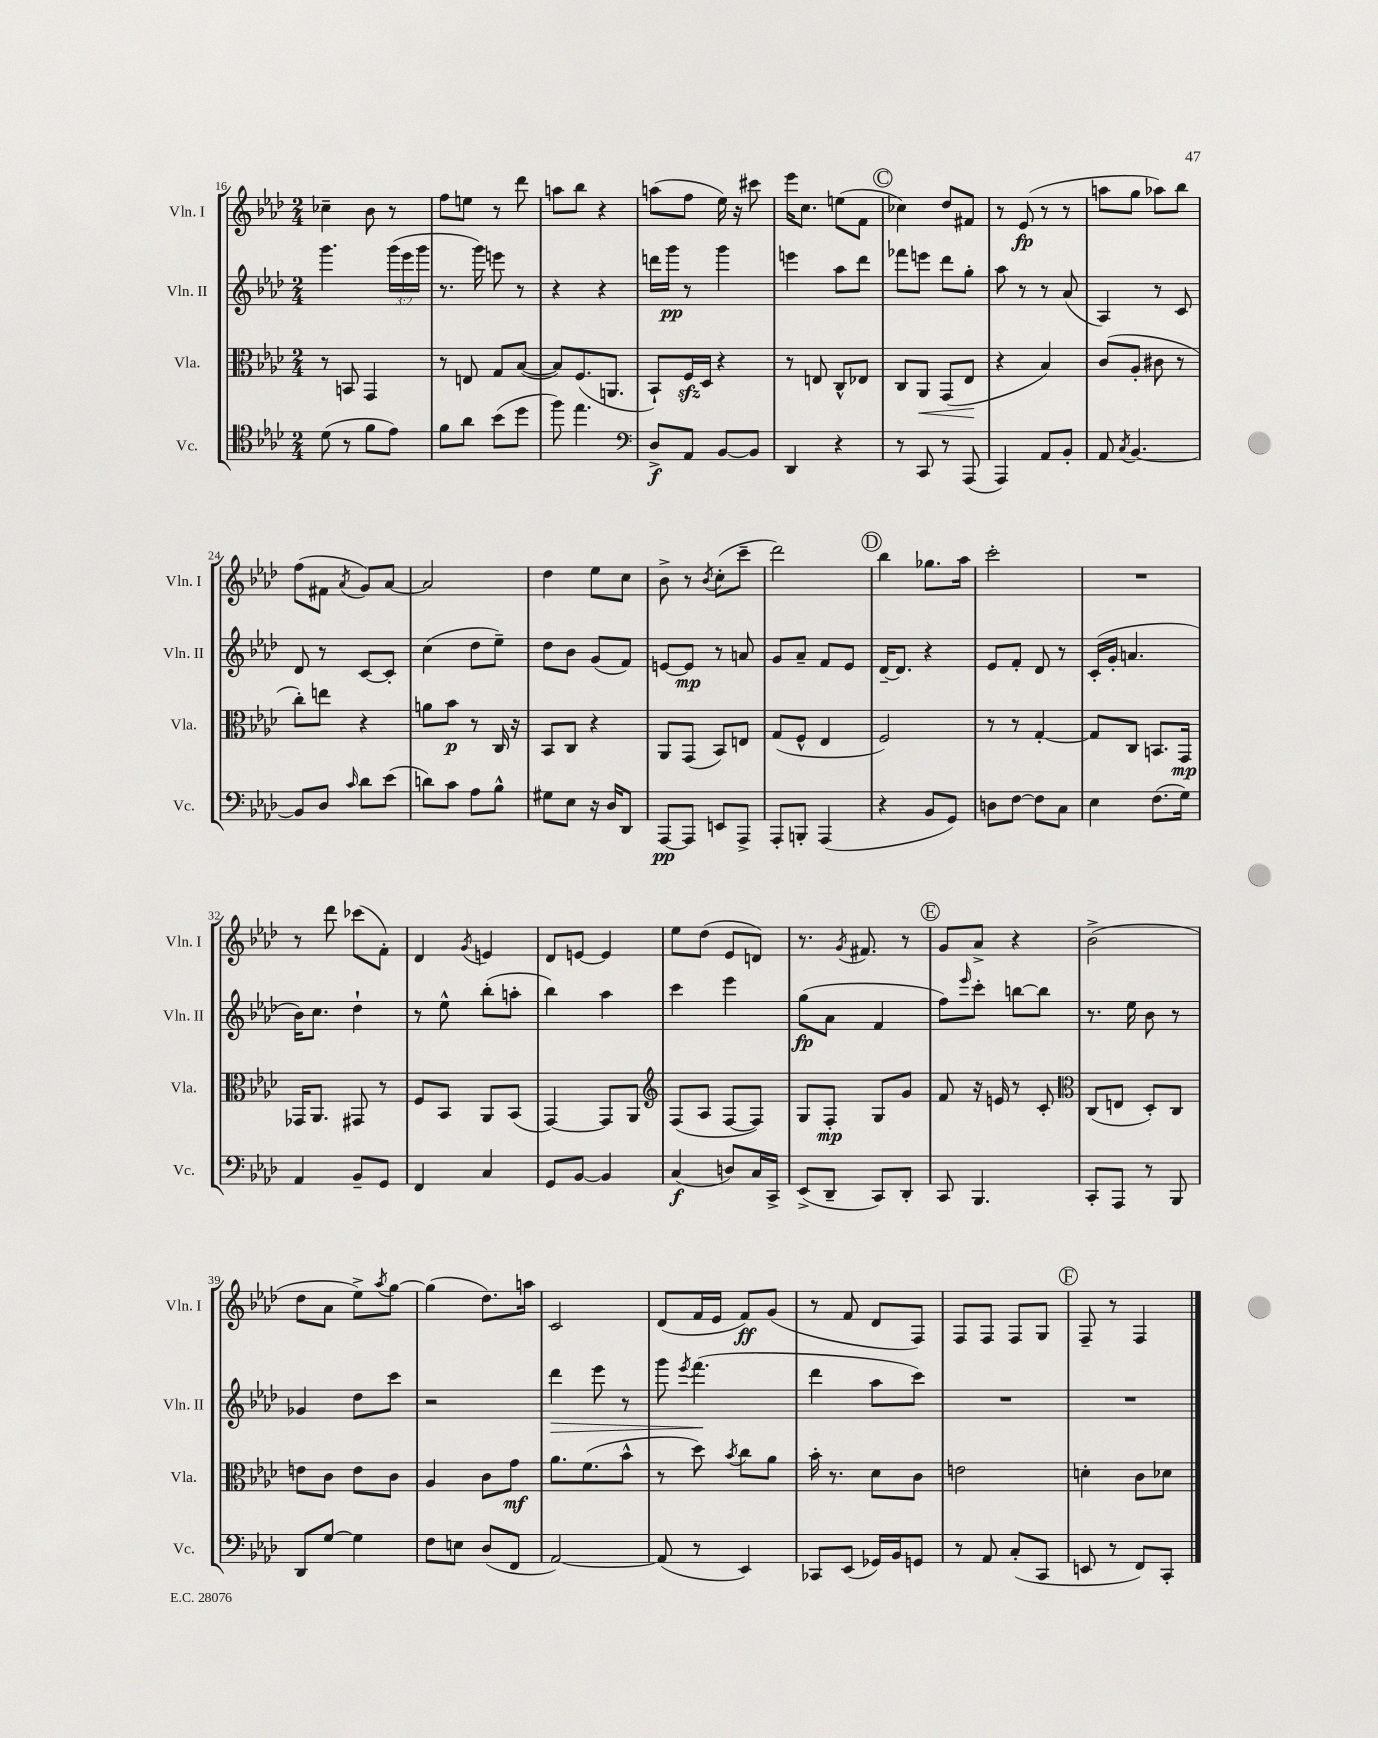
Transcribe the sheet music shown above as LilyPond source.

<<
\new StaffGroup <<
\new Staff = "s0" \with { instrumentName = "Vln. I" shortInstrumentName = "Vln. I" } {
    \clef treble \key aes \major \numericTimeSignature \time 2/4
    ces''4-- bes'8 r8 |
    f''8 e''8 r8 des'''8 |
    a''8 bes''8 r4 |
    a''8( f''8 ees''16) r16 cis'''8 |
    ees'''16 c''8. e''8( f'8 |
    \mark \markup { \circle "C" } ces''4) des''8 fis'8 |
    r8 ees'8\fp( r8 r8 |
    a''8 g''8 aes''8) bes''8 |
    f''8( fis'8 \acciaccatura { aes'8 } g'8) aes'8~ |
    aes'2 |
    des''4 ees''8 c''8 |
    bes'8-> r8 \acciaccatura { bes'8 } c''8-.( c'''8-- |
    des'''2) |
    \mark \markup { \circle "D" } bes''4 ges''8. aes''16 |
    c'''2-. |
    R2 |
    r8 des'''8 ces'''8( f'8-.) |
    des'4 \acciaccatura { g'8 } e'4 |
    des'8 e'8~ e'4 |
    ees''8 des''8( ees'8 d'8) |
    r8. \acciaccatura { g'8 } fis'8. r8 |
    \mark \markup { \circle "E" } g'8 aes'8-> r4 |
    bes'2->( |
    des''8 aes'8 ees''8->) \acciaccatura { aes''8 } g''8~ |
    g''4( des''8.) a''16 |
    c'2 |
    des'8( f'16 ees'16 f'8\ff) g'8( |
    r8 f'8 des'8 f8) |
    f8 f8 f8 g8 |
    \mark \markup { \circle "F" } f8-- r8 f4 \bar "|." |
}
\new Staff = "s1" \with { instrumentName = "Vln. II" shortInstrumentName = "Vln. II" } {
    \clef treble \key aes \major \numericTimeSignature \time 2/4 \override Staff.TupletNumber.text = #tuplet-number::calc-fraction-text
    g'''4. \tuplet 3/2 { g'''16( ees'''16 g'''16 } |
    r8. g'''16) e'''8 r8 |
    r4 r4 |
    d'''16 g'''16\pp r8 g'''4 |
    e'''4 aes''8 des'''8 |
    \mark \markup { \circle "C" } fes'''8 e'''8 des'''8 g''8-. |
    aes''8 r8 r8 aes'8( |
    aes4) r8 c'8 |
    des'8 r8 c'8~ c'8-. |
    c''4( des''8 ees''8--) |
    des''8 bes'8 g'8( f'8) |
    e'8~ e'8\mp r8 a'8 |
    g'8 aes'8-- f'8 ees'8 |
    \mark \markup { \circle "D" } des'16~-- des'8. r4 |
    ees'8 f'8-. des'8 r8 |
    c'16-.( g'16-. a'4. |
    bes'16) c''8. des''4-! |
    r8 ees''8-^ bes''8-.( a''8-. |
    bes''4) aes''4 |
    c'''4 ees'''4 |
    g''8\fp( aes'8 f'4 |
    \mark \markup { \circle "E" } f''8) \grace { ees'''16 } c'''8-. b''8~ b''8 |
    r8. ees''16 bes'8 r8 |
    ges'4 des''8 c'''8 |
    r2 |
    des'''4\> ees'''8 r8 |
    g'''8 \acciaccatura { ees'''8 } f'''4.\!( |
    des'''4 aes''8 c'''8) |
    R2 |
    \mark \markup { \circle "F" } R2 \bar "|." |
}
\new Staff = "s2" \with { instrumentName = "Vla." shortInstrumentName = "Vla." } {
    \clef alto \key aes \major \numericTimeSignature \time 2/4
    r8 b,8 g,4 |
    r8 e8 g8 bes8~( |
    bes8) f8.( a,8. |
    bes,8-!) f16\sfz des16 r4 |
    r8 e8 c8-^ ees8 |
    \mark \markup { \circle "C" } c8 aes,8\< g,8( ees8\! |
    r4 bes4) |
    c'8( aes8-. cis'8 r8 |
    c''8-.) e''8 r4 |
    a'8 bes'8\p r8 c16 r16 |
    bes,8 c8 r4 |
    aes,8 g,8( bes,8) e8 |
    g8( f8-^ ees4 |
    \mark \markup { \circle "D" } f2) |
    r8 r8 g4~-. |
    g8 c8 b,8. g,16\mp |
    ges,16 aes,8. gis,8 r8 |
    f8 bes,8 aes,8 bes,8( |
    g,4~) g,8 aes,8 |
    \clef treble f8( aes8 f8~ f8) |
    g8 f8-.\mp g8 g'8 |
    \mark \markup { \circle "E" } f'8 r16 e'16 r8 c'8-. |
    \clef alto c8( e8 des8-.) c8 |
    e'8 c'8 e'8 c'8 |
    aes4 c'8 g'8\mf |
    aes'8. f'8.( bes'8-^ |
    r8 des''8) \acciaccatura { bes'8 } c''8 aes'8 |
    bes'16-. r8. des'8 c'8 |
    e'2 |
    \mark \markup { \circle "F" } d'4-. c'8 des'8 \bar "|." |
}
\new Staff = "s3" \with { instrumentName = "Vc." shortInstrumentName = "Vc." } {
    \clef tenor \key aes \major \numericTimeSignature \time 2/4
    des'8( r8 f'8 ees'8) |
    f'8 aes'8 bes'8( des''8 |
    f''8) ees''4. |
    \clef bass des8->\f aes,8 bes,8~ bes,8 |
    des,4 r4 |
    \mark \markup { \circle "C" } r8 c,8 r8 aes,,8( |
    aes,,4) aes,8 bes,8-. |
    aes,8 \acciaccatura { c8 } bes,4.~ |
    bes,8 des8 \grace { c'16 } des'8 ees'8( |
    d'8) c'8 aes8 bes8-^ |
    gis8 ees8 r16 des16 des,8 |
    aes,,8~\pp aes,,8 e,8 aes,,8-> |
    aes,,8-. b,,8-. aes,,4( |
    \mark \markup { \circle "D" } r4 bes,8 g,8) |
    d8 f8~ f8 c8 |
    ees4 f8.( g16) |
    aes,4 bes,8-- g,8 |
    f,4 c4 |
    g,8 bes,8~ bes,4 |
    c4\f( d8) c16 c,16-> |
    ees,8->( des,8-- c,8) des,8-. |
    \mark \markup { \circle "E" } c,8 bes,,4. |
    c,8-. aes,,8 r8 bes,,8 |
    des,8 g8~ g4 |
    f8 e8 des8( f,8 |
    aes,2~) |
    aes,8( r8 ees,4) |
    ces,8 ees,8( ges,16) bes,16 g,8 |
    r8 aes,8 c8-.( c,8 |
    \mark \markup { \circle "F" } e,8 r8 f,8) c,8-. \bar "|." |
}
>>
>>
\layout { \context { \Score currentBarNumber = #16 } }
